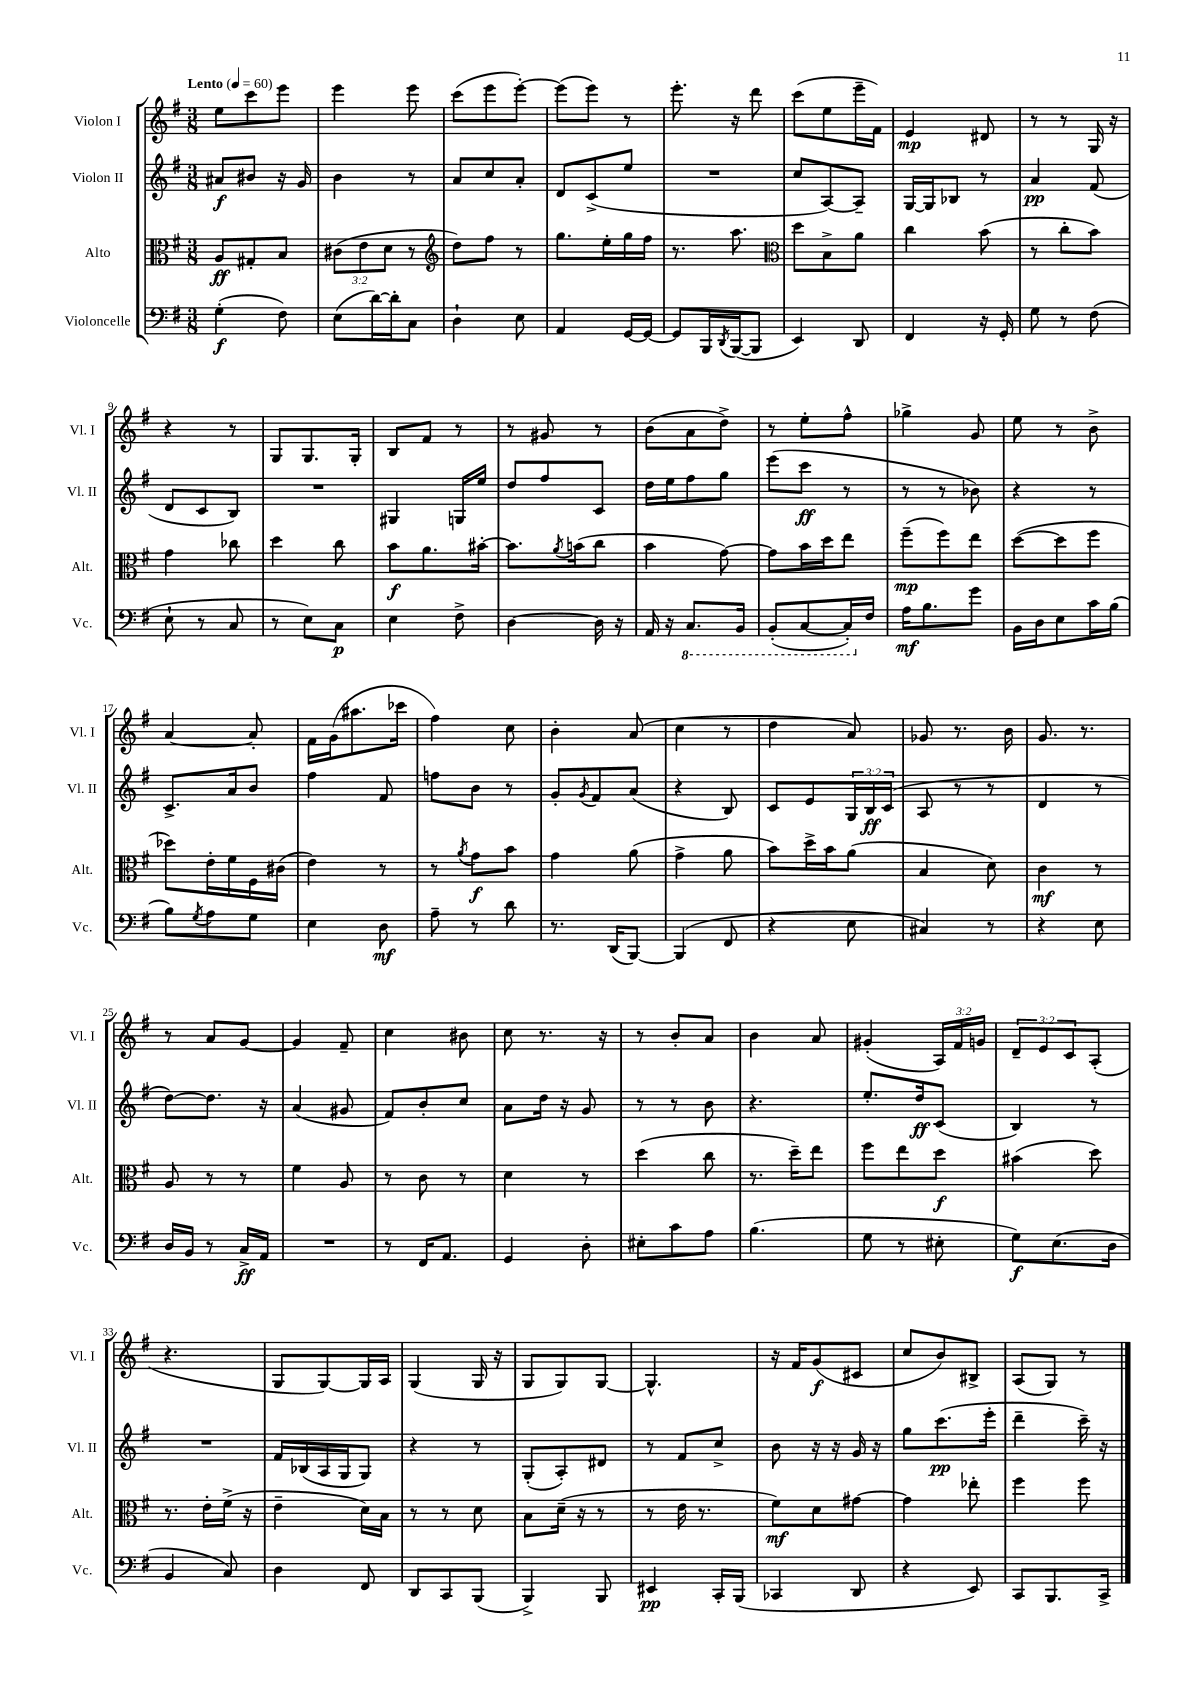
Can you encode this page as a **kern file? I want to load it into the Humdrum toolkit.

**kern	**kern	**kern	**kern
*staff4	*staff3	*staff2	*staff1
*clefF4	*clefC3	*clefG2	*clefG2
*k[f#]	*k[f#]	*k[f#]	*k[f#]
*M3/8	*M3/8	*M3/8	*M3/8
*MM60	*MM60	*MM60	*MM60
(4G'\	8A/L	8a#/L	8ee\L
.	8G#'/	8b#/J	8ccc\
8F#\)	8B/J	16r	8eee\J
.	.	16g/	.
=	=	=	=
(8E\L	(12c#\L	4b\	4eee\
.	12e\	.	.
[16d\L)	.	.	.
.	12d\J	.	.
16d'\]J	.	.	.
8C\J	8r	8r	8eee\
=	=	=	=
*	*clefG2	*	*
4D`\	8dd\L)	8a/L	(8ccc\L
.	8ff#\J	8cc/	8eee\
8E\	8r	8a'/J	[8eee'\J)
=	=	=	=
4AA/	8.gg\L	8d/L	(8eee\]L
.	.	(8c^/	8eee\J)
.	16ee'\L	.	.
[16GG/LL	16gg\	8ee/J	8r
16GG/_JJ	16ff#\JJ	.	.
=	=	=	=
8GG/]L	8.r	4.r	8.eee'\
16BBB/L	.	.	.
8qDD/	.	.	.
([16BBB/J	8.aa\	.	16r
8BBB/]J	.	.	8ddd\
=	=	=	=
*	*clefC3	*	*
4EE/)	8dd\L	8cc/L	(8ccc\L
.	8B^\	[8A/)	8ee\
8DD/	8a\J	8A~/]J	16eee~\L
.	.	.	16f#\JJ)
=	=	=	=
4FF#/	4cc\	[16G/LL	4e/
.	.	16G/]J	.
.	.	8B-/J	.
16r	(8b\	8r	8d#/
16GG'/	.	.	.
=	=	=	=
8G\	8r	4a/	8r
8r	8cc'\L	.	8r
(8F#\	8b\J)	(8f#/	16G/
.	.	.	16r
=	=	=	=
8E`\	4g\	8d/L	4r
8r	.	8c/	.
8C/	8cc-\	8B/J)	8r
=	=	=	=
8r	4dd\	4.r	8G/L
8E\L)	.	.	8.G/
8C\J	8cc\	.	.
.	.	.	16G'/Jk
=	=	=	=
4E\	8b\L	4G#/	8B/L
.	8.a\	.	8f#/J
8F#^\	.	16G/LL	8r
.	[16b#'\Jk	16ee/JJ	.
=	=	=	=
[4D\	8.b#\]L	8dd/L	8r
.	.	8ff#/	8g#/
.	8qa/	.	.
.	(16b\k	.	.
16D\]	8cc\J	8c/J	8r
16r	.	.	.
=	=	=	=
16AA/	4b\	16dd\LL	(8b\L
16r	.	16ee\J	.
8.CC/L	.	8ff#\	8a\
.	[8g\)	8gg\J	8dd^\J)
16BBB/Jk	.	.	.
=	=	=	=
(8BBB'/L	8g\]L	(8eee\L	8r
[8CC/	16b\L	8ccc\J	8ee'\L
.	16dd\J	.	.
16CC'/]L)	8ee\J	8r	8ff#^^\J
16F#/JJ	.	.	.
=	=	=	=
16A\LK	(8ff#~\L	8r	4gg-^\
8.B\	.	.	.
.	8ff#\)	8r	.
8g\J	8ee\J	8b-\)	8g/
=	=	=	=
16BB\LL	([8dd\L	4r	8ee\
16D\J	.	.	.
8E\	8dd\]	.	8r
16c\L	8ff#\J	8r	8b^\
(16B\JJ	.	.	.
=	=	=	=
8B\L)	8dd-\L)	8.c^/L	[4a/
8qG/	.	.	.
8A\	16e'\L	.	.
.	16f#\	16a/k	.
8G\J	16F#\	8b/J	8a'/]
.	(16c#\JJ	.	.
=	=	=	=
4E\	4e\)	4ff#\	16f#\LL
.	.	.	(16g\J
.	.	.	8.aa#\
8D\	8r	8f#/	.
.	.	.	16ccc-\Jk
=	=	=	=
8A~\	8r	8ff\L	4ff#\)
.	8qa/	.	.
8r	8g\L	8b\J	.
8d\	8b\J	8r	8cc\
=	=	=	=
8.r	4g\	8g'/L	4b'\
.	.	8qg/	.
.	.	8f#/	.
(16DD/LK	.	.	.
[8BBB/J)	(8a\	(8a/J	(8a/
=	=	=	=
(4BBB/]	4g^\	4r	4cc\
8FF#/	8a\	8B/)	8r
=	=	=	=
4r	8b\L)	8c/L	4dd\
.	16dd^\L	8e/	.
.	16b\J	.	.
8E\	(8a\J	24G/L	8a/)
.	.	24B/	.
.	.	(24c/JJ	.
=	=	=	=
4C#/)	4B/	8A/	8g-/
.	.	8r	8.r
8r	8d\)	8r	.
.	.	.	16b\
=	=	=	=
4r	4c\	4d/	8.g/
.	.	.	8.r
8E\	8r	8r	.
=	=	=	=
16D/LL	8A/	[8dd\L)	8r
16BB/JJ	.	.	.
8r	8r	8.dd\]J	8a/L
16C^/LL	8r	.	[8g/J
16AA/JJ	.	16r	.
=	=	=	=
4.r	4f#\	(4a/	4g/]
.	8A/	8g#/	8f#~/
=	=	=	=
8r	8r	8f#/L)	4cc\
16FF#/LK	8c\	8b'/	.
8.AA/J	.	.	.
.	8r	8cc/J	8b#\
=	=	=	=
4GG/	4d\	8a\L	8cc\
.	.	16dd\Jk	8.r
.	.	16r	.
8D'\	8r	8g/	.
.	.	.	16r
=	=	=	=
8E#'\L	(4dd\	8r	8r
8c\	.	8r	8b'/L
8A\J	8cc\	8b\	8a/J
=	=	=	=
(4.B\	8.r	4.r	4b\
.	16dd~\LK)	.	.
.	8ee\J	.	8a/
=	=	=	=
8G\	8ff#\L	8.ee'/L	(4g#'/
8r	8ee\	.	.
.	.	16dd/k	.
8E#'\	8dd\J	(8c/J	24A/LL)
.	.	.	24f#/
.	.	.	24g/JJ
=	=	=	=
8G\L)	(4b#\	4B/)	12d~/L
.	.	.	12e/
(8.E\	.	.	.
.	.	.	12c/
.	8dd\)	8r	(8A'/J
16D\Jk	.	.	.
=	=	=	=
4BB/	8.r	4.r	4.r
.	16e'\LL	.	.
8C/)	(16f#^\JJ	.	.
.	16r	.	.
=	=	=	=
4D\	4e~\	16f#/LL	8G/L
.	.	(16B-/	.
.	.	16A/	[8G/)
.	.	16G/J	.
8FF#/	16d\LL)	8G/J)	16G/]L
.	16B\JJ	.	16A/JJ
=	=	=	=
8DD/L	8r	4r	(4G/
8CC/	8r	.	.
(8BBB/J	8d\	8r	16G/
.	.	.	16r
=	=	=	=
4BBB^/)	8B\L	(8G'/L	8G/L
.	(16d~\Jk	8A'/)	8G/)
.	16r	.	.
8BBB/	8r	8d#/J	[8G/J
=	=	=	=
4EE#/	8r	8r	4.G^^/]
.	16e\	8f#/L	.
.	8.r	.	.
16CC'/LL	.	8cc^/J	.
(16BBB/JJ	.	.	.
=	=	=	=
4CC-/	8f#\L)	8b\	16r
.	.	.	16f#/LK
.	8d\	16r	(8g/
.	.	16r	.
8DD/	[8g#\J	16g/	8c#/J
.	.	16r	.
=	=	=	=
4r	4g#\]	8gg\L	8cc/L
.	.	(8.ccc\	8b/)
8EE/)	8ee-'\	.	8B#^/J
.	.	16eee'\Jk	.
=	=	=	=
8CC/L	4ff#\	4ddd~\	(8A/L
8.BBB/	.	.	8G/J)
.	8ff#\	16ccc~\)	8r
16CC^/Jk	.	16r	.
==	==	==	==
*-	*-	*-	*-
